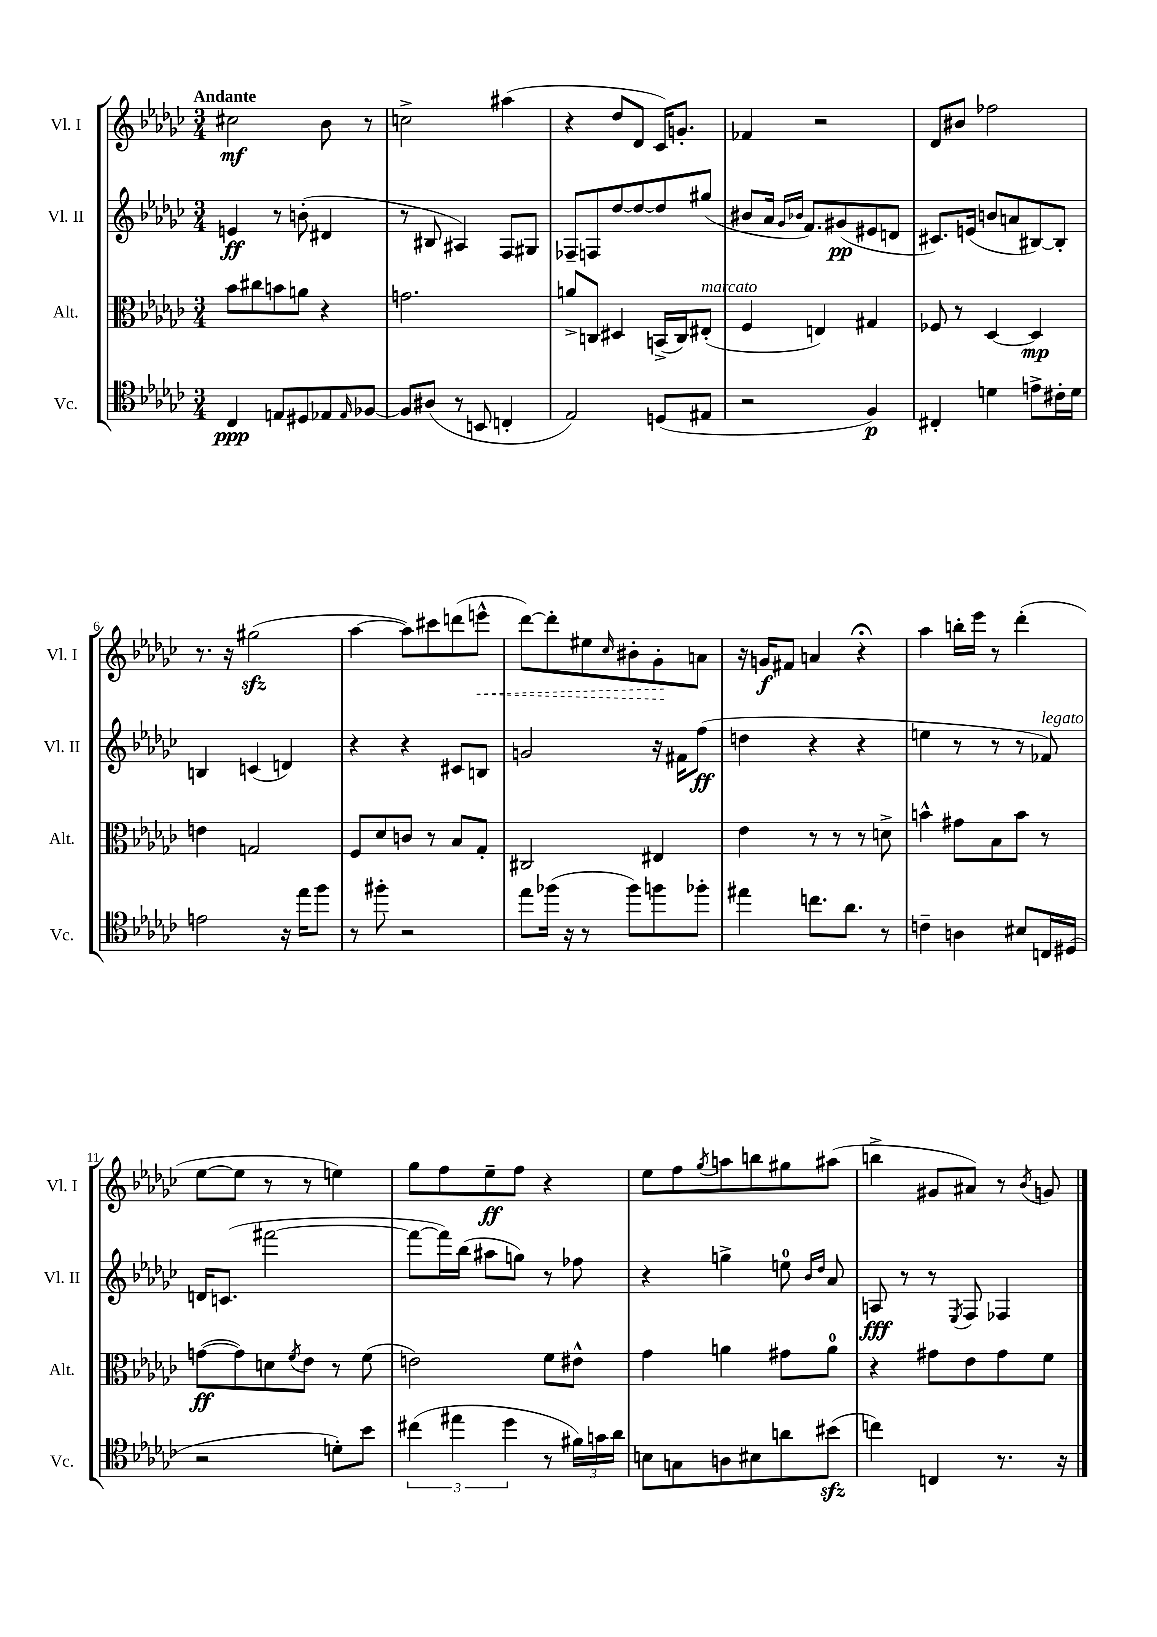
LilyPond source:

<<
\new StaffGroup <<
\new Staff = "s0" \with { instrumentName = "Vl. I" shortInstrumentName = "Vl. I" } {
    \clef treble \key ges \major \numericTimeSignature \time 3/4 \tempo "Andante"
    cis''2\mf bes'8 r8 |
    c''2-> ais''4( |
    r4 des''8 des'8 ces'16) g'8.-. |
    fes'4 r2 |
    des'8 bis'8 fes''2 |
    r8. r16 gis''2\sfz( |
    aes''4~ aes''8) cis'''8 d'''8( \once \override Hairpin.style = #'dashed-line e'''8-^\< |
    des'''8~) des'''8-. eis''8 \grace { ces''16 } bis'8-. ges'8-.\! a'8 |
    r16 g'16\f fis'8 a'4 r4\fermata |
    aes''4 b''16-. ees'''16 r8 des'''4-.( |
    ees''8~ ees''8 r8 r8 e''4) |
    ges''8 f''8 ees''8--\ff f''8 r4 |
    ees''8 f''8 \acciaccatura { ges''8 } a''8 b''8 gis''8 ais''8( |
    b''4-> gis'8 ais'8) r8 \acciaccatura { bes'8 } g'8 \bar "|." |
}
\new Staff = "s1" \with { instrumentName = "Vl. II" shortInstrumentName = "Vl. II" } {
    \clef treble \key ges \major \numericTimeSignature \time 3/4
    e'4\ff r8 b'8-.( dis'4 |
    r8 bis8 ais4) f8 gis8 |
    fes8-- f8 des''8~ des''8~ des''8 gis''8( |
    bis'8 aes'16 \grace { ges'16 bes'16 } f'8.) gis'8\pp( eis'8 d'8 |
    cis'8.) e'16( b'8 a'8 bis8~) bis8-. |
    b4 c'4( d'4) |
    r4 r4 cis'8 b8 |
    g'2 r16 fis'16 f''8\ff( |
    d''4 r4 r4 |
    e''4 r8 r8 r8 fes'8^\markup { \italic "legato" }) |
    d'16 c'8.( fis'''2~ |
    fis'''8~ fis'''16) bes''16( ais''8 g''8) r8 fes''8 |
    r4 g''4-> e''8-0 \grace { bes'16 des''16 } aes'8 |
    a8\fff r8 r8 \acciaccatura { ees8 } f8 fes4 \bar "|." |
}
\new Staff = "s2" \with { instrumentName = "Alt." shortInstrumentName = "Alt." } {
    \clef alto \key ges \major \numericTimeSignature \time 3/4
    bes'8 cis''8 b'8 a'8 r4 |
    g'2. |
    a'8-> c8 dis4 b,16->( c16) eis8-.^\markup { \italic "marcato" }( |
    f4 e4) gis4 |
    fes8 r8 des4~ des4\mp |
    e'4 g2 |
    f8 des'8 c'8 r8 bes8 ges8-. |
    cis2 eis4 |
    ees'4 r8 r8 r8 d'8-> |
    b'4-^ gis'8 bes8 b'8 r8 |
    g'8~\ff( g'8) d'8 \acciaccatura { f'8 } ees'8 r8 f'8( |
    e'2) f'8 eis'8-^ |
    ges'4 a'4 gis'8 a'8-0 |
    r4 gis'8 ees'8 gis'8 f'8 \bar "|." |
}
\new Staff = "s3" \with { instrumentName = "Vc." shortInstrumentName = "Vc." } {
    \clef tenor \key ges \major \numericTimeSignature \time 3/4
    ces4\ppp e8 dis8 ees8 \grace { ees16 } fes8~ |
    fes8 ais8( r8 b,8 c4-. |
    ees2) d8( eis8 |
    r2 f4\p) |
    cis4-. d'4 e'8-> cis'16-. d'16 |
    e'2 r16 ees''16 f''8 |
    r8 fis''8-. r2 |
    ees''8 fes''16( r16 r8 fes''8) f''8 fes''8-. |
    eis''4 c''8. aes'8. r8 |
    c'4-- a4 bis8 c16 dis16( |
    r2 d'8-.) bes'8 |
    \tuplet 3/2 { cis''4( eis''4 des''4 } r8 \tuplet 3/2 { fis'16) g'16 aes'16 } |
    b8 g8 a8 bis8 a'8 bis'8\sfz( |
    c''4) c4 r8. r16 \bar "|." |
}
>>
>>
